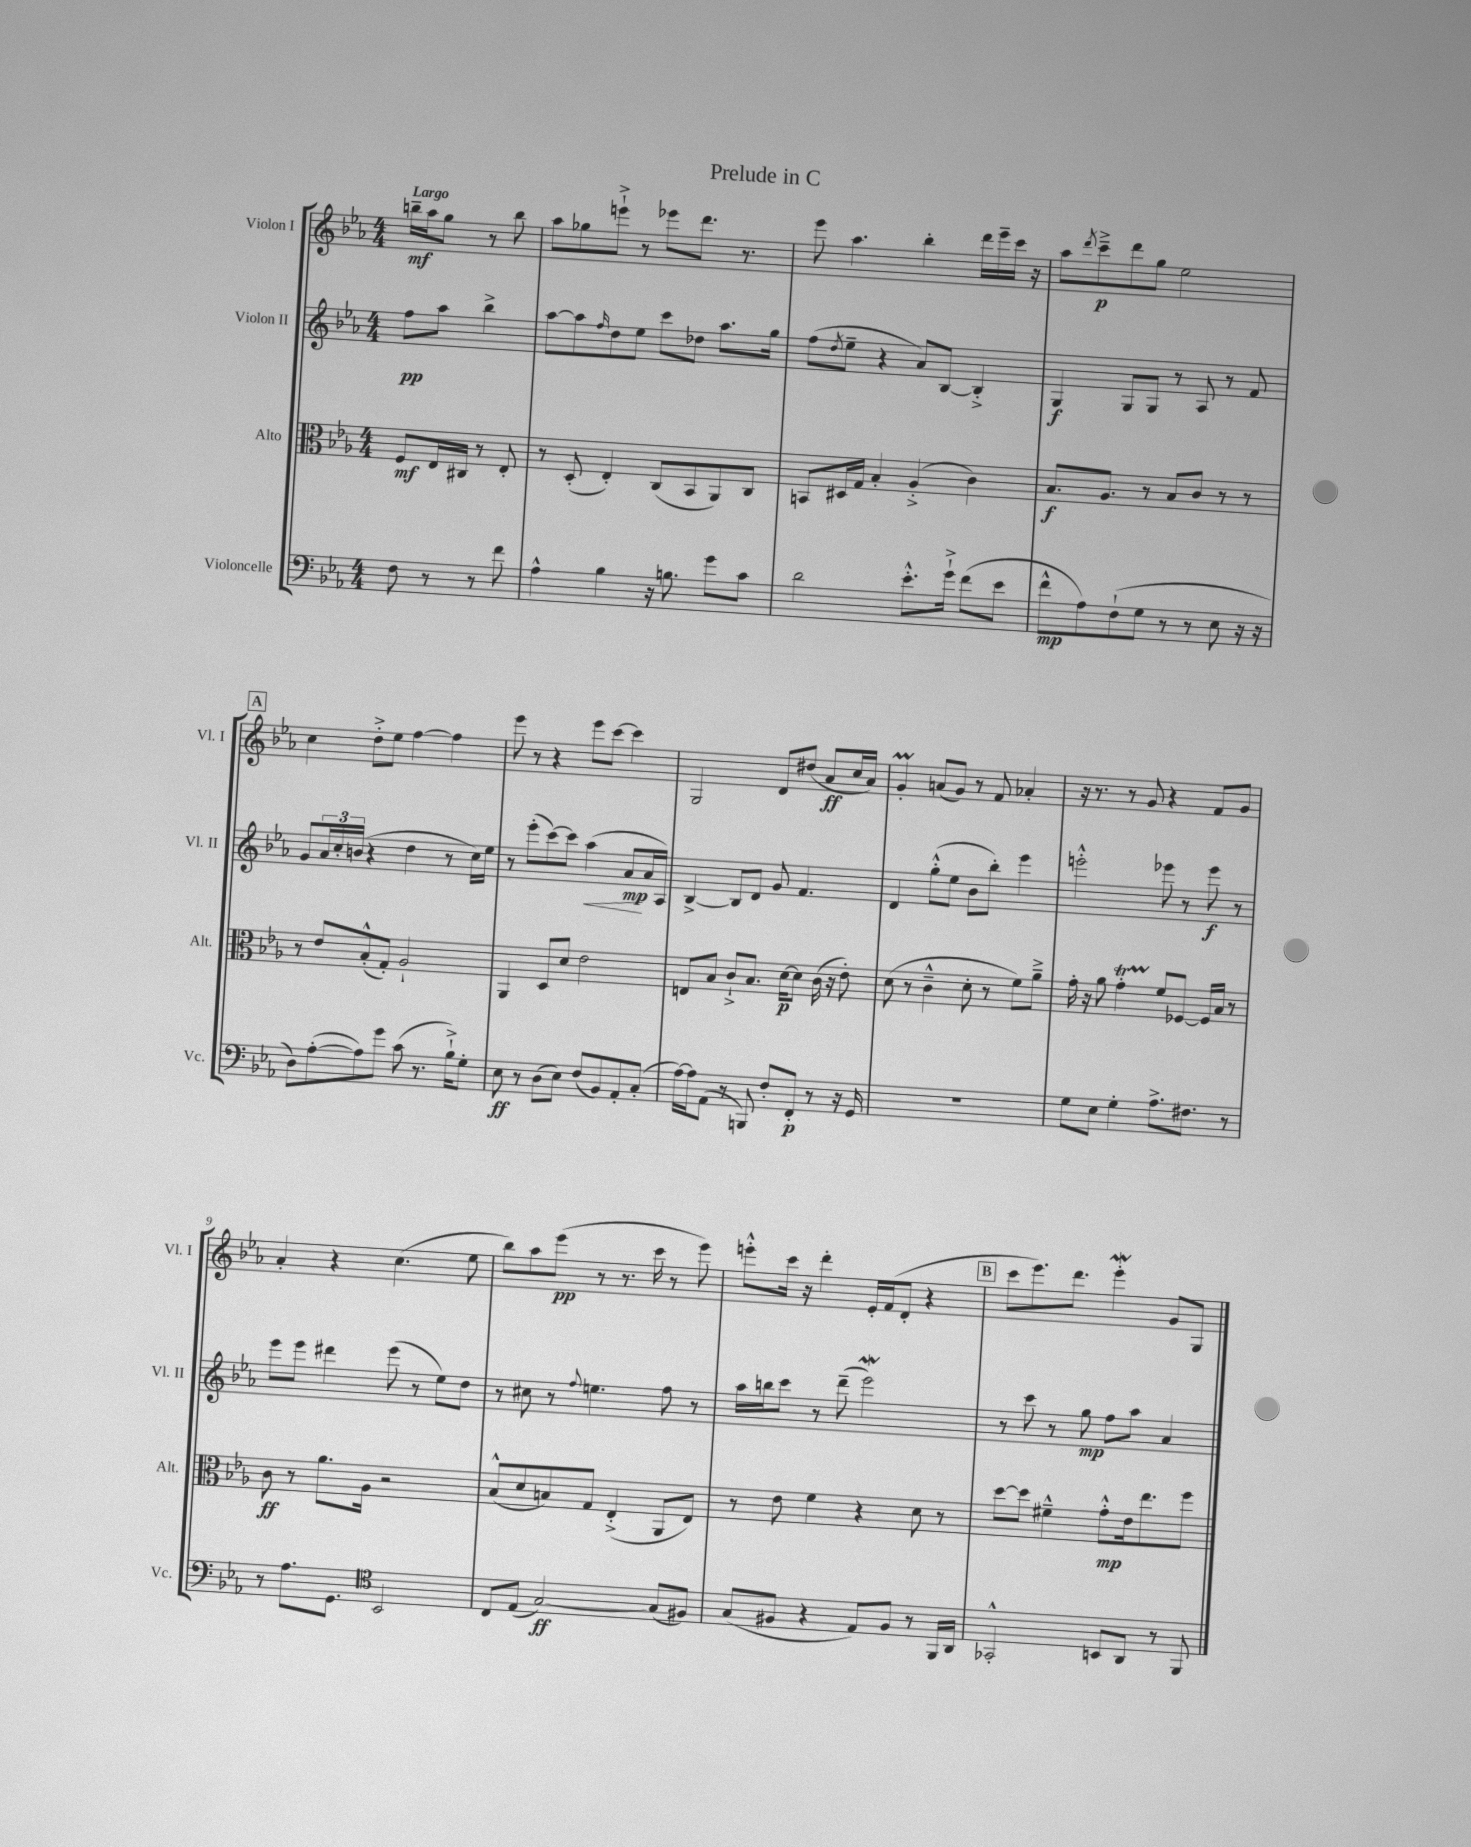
\header { title = "Prelude in C" }
<<
\new StaffGroup <<
\new Staff = "s0" \with { instrumentName = "Violon I" shortInstrumentName = "Vl. I" } {
    \clef treble \key ees \major \numericTimeSignature \time 4/4 \partial 2 \tempo "Largo"
    b''16--\mf aes''16 g''8 r8 b''8 |
    aes''8 ges''8 e'''8-!-> r8 ees'''8 d'''8. r8. |
    ees'''8 aes''4. bes''4-. d'''16 ees'''16-- c'''16 r16 |
    aes''8 \acciaccatura { d'''8 } c'''8--->\p d'''8 g''8 ees''2 |
    \mark \markup { \box "A" } c''4 d''8-.-> ees''8 f''4~ f''4 |
    ees'''8 r8 r4 ees'''8 c'''8~ c'''4 |
    g2 d'8 dis''8( aes'8\ff c''16 aes'16) |
    g'4-.\prall a'8( g'8) r8 f'8 aes'4-. |
    r16 r8. r8 g'8 r4 f'8 g'8 |
    aes'4-. r4 c''4.( ees''8 |
    bes''8) aes''8 ees'''8\pp( r8 r8. c'''16 r8 ees'''8) |
    e'''8-.-^ c'''16 r16 d'''4-. ees'16-. f'16( d'8-. r4 |
    \mark \markup { \box "B" } c'''8 ees'''8.) d'''8. ees'''4-.\mordent g'8 g8 \bar "|." |
}
\new Staff = "s1" \with { instrumentName = "Violon II" shortInstrumentName = "Vl. II" } {
    \clef treble \key ees \major \numericTimeSignature \time 4/4 \partial 2
    f''8\pp aes''8 bes''4-> |
    aes''8~ aes''8 \grace { f''16 } d''8 ees''8 c'''8 des''8 aes''8. g''16 |
    f''8( \acciaccatura { d''8 } ees''8-- r4 aes'8) bes8~ bes4-.-> |
    g4\f g8 g8 r8 aes8 r8 f'8 |
    \mark \markup { \box "A" } g'8 \tuplet 3/2 { aes'16 c''16-. b'16( } r4 d''4 r8 c''16) ees''16 |
    r8 ees'''8-.( c'''8~) c'''8 aes''4\<( aes'8\mp\! aes'16 aes16) |
    bes4~-> bes8 d'8 g'8 f'4. |
    d'4 g''8-.-^( ees''8 bes'8 bes''8-.) ees'''4 |
    e'''2-.-^ ees'''8 r8 ees'''8\f r8 |
    ees'''8 ees'''8 dis'''4 ees'''8( r8 ees''8) d''8 |
    r8 cis''8 r8 \appoggiatura { f''8 } e''4. f''8 r8 |
    aes''16 b''16 c'''8 r8 d'''8--( ees'''2\mordent) |
    \mark \markup { \box "B" } r8 c'''8 r8 g''8\mp f''8 aes''8 aes'4 \bar "|." |
}
\new Staff = "s2" \with { instrumentName = "Alto" shortInstrumentName = "Alt." } {
    \clef alto \key ees \major \numericTimeSignature \time 4/4 \partial 2
    f8\mf ees16 cis16 r8 ees8-. |
    r8 d8-.( ees4-.) c8( bes,8 aes,8) c8 |
    b,8 dis16 g16 bes4-. aes4-.->( c'4) |
    bes8.\f aes8. r8 bes8 c'8 r8 r8 |
    \mark \markup { \box "A" } r8 ees'8 bes8-.-^( g8-.) aes2-! |
    aes,4 d8 d'8 ees'2 |
    e8 bes8 c'8-!-> bes8. d'16~\p d'8 c'16( r16 ees'8-.) |
    d'8( r8 c'4---^ d'8-. r8 f'8) aes'8---> |
    g'16-. r16 aes'8 g'4-.\startTrillSpan f'8\stopTrillSpan fes8~ fes16 bes16 r8 |
    c'8\ff r8 aes'8. aes16 r2 |
    bes8-^( d'8 b8) g8 ees4-.->( aes,8 ees8) |
    r8 ees'8 f'4 r4 d'8 r8 |
    \mark \markup { \box "B" } d''8~ d''8 fis'4---^ g'8-.-^\mp ees'16 ees''8. f''8 \bar "|." |
}
\new Staff = "s3" \with { instrumentName = "Violoncelle" shortInstrumentName = "Vc." } {
    \clef bass \key ees \major \numericTimeSignature \time 4/4 \partial 2
    f8 r8 r8 f'8 |
    aes4-^ bes4 r16 b8. g'8 c'8 |
    d'2 ees'8.-.-^ g'16-!-> f'8( ees'8 |
    f'8-^\mp aes8) f8-!( g8 r8 r8 ees8 r16 r16 |
    \mark \markup { \box "A" } d8) aes8~-.( aes8) g'8 c'8( r8. bes16-!->) g8-. |
    ees8\ff r8 d8( ees8) f8( bes,8) aes,8-. c8-.( |
    aes16~) aes16 aes,8( r8 b,,8) f8-. f,8-.\p r8 r16 g,16 |
    R1 |
    g8 ees8 g4-. aes8.-> fis8. r8 |
    r8 aes8. g,8. \clef tenor bes,2 |
    c8 ees8( g2~\ff) g8( fis8) |
    g8( fis8 r4 ees8) fis8 r8 f,16 aes,16 |
    \mark \markup { \box "B" } ges,2-.-^ b,8 aes,8 r8 f,8 \bar "|." |
}
>>
>>
